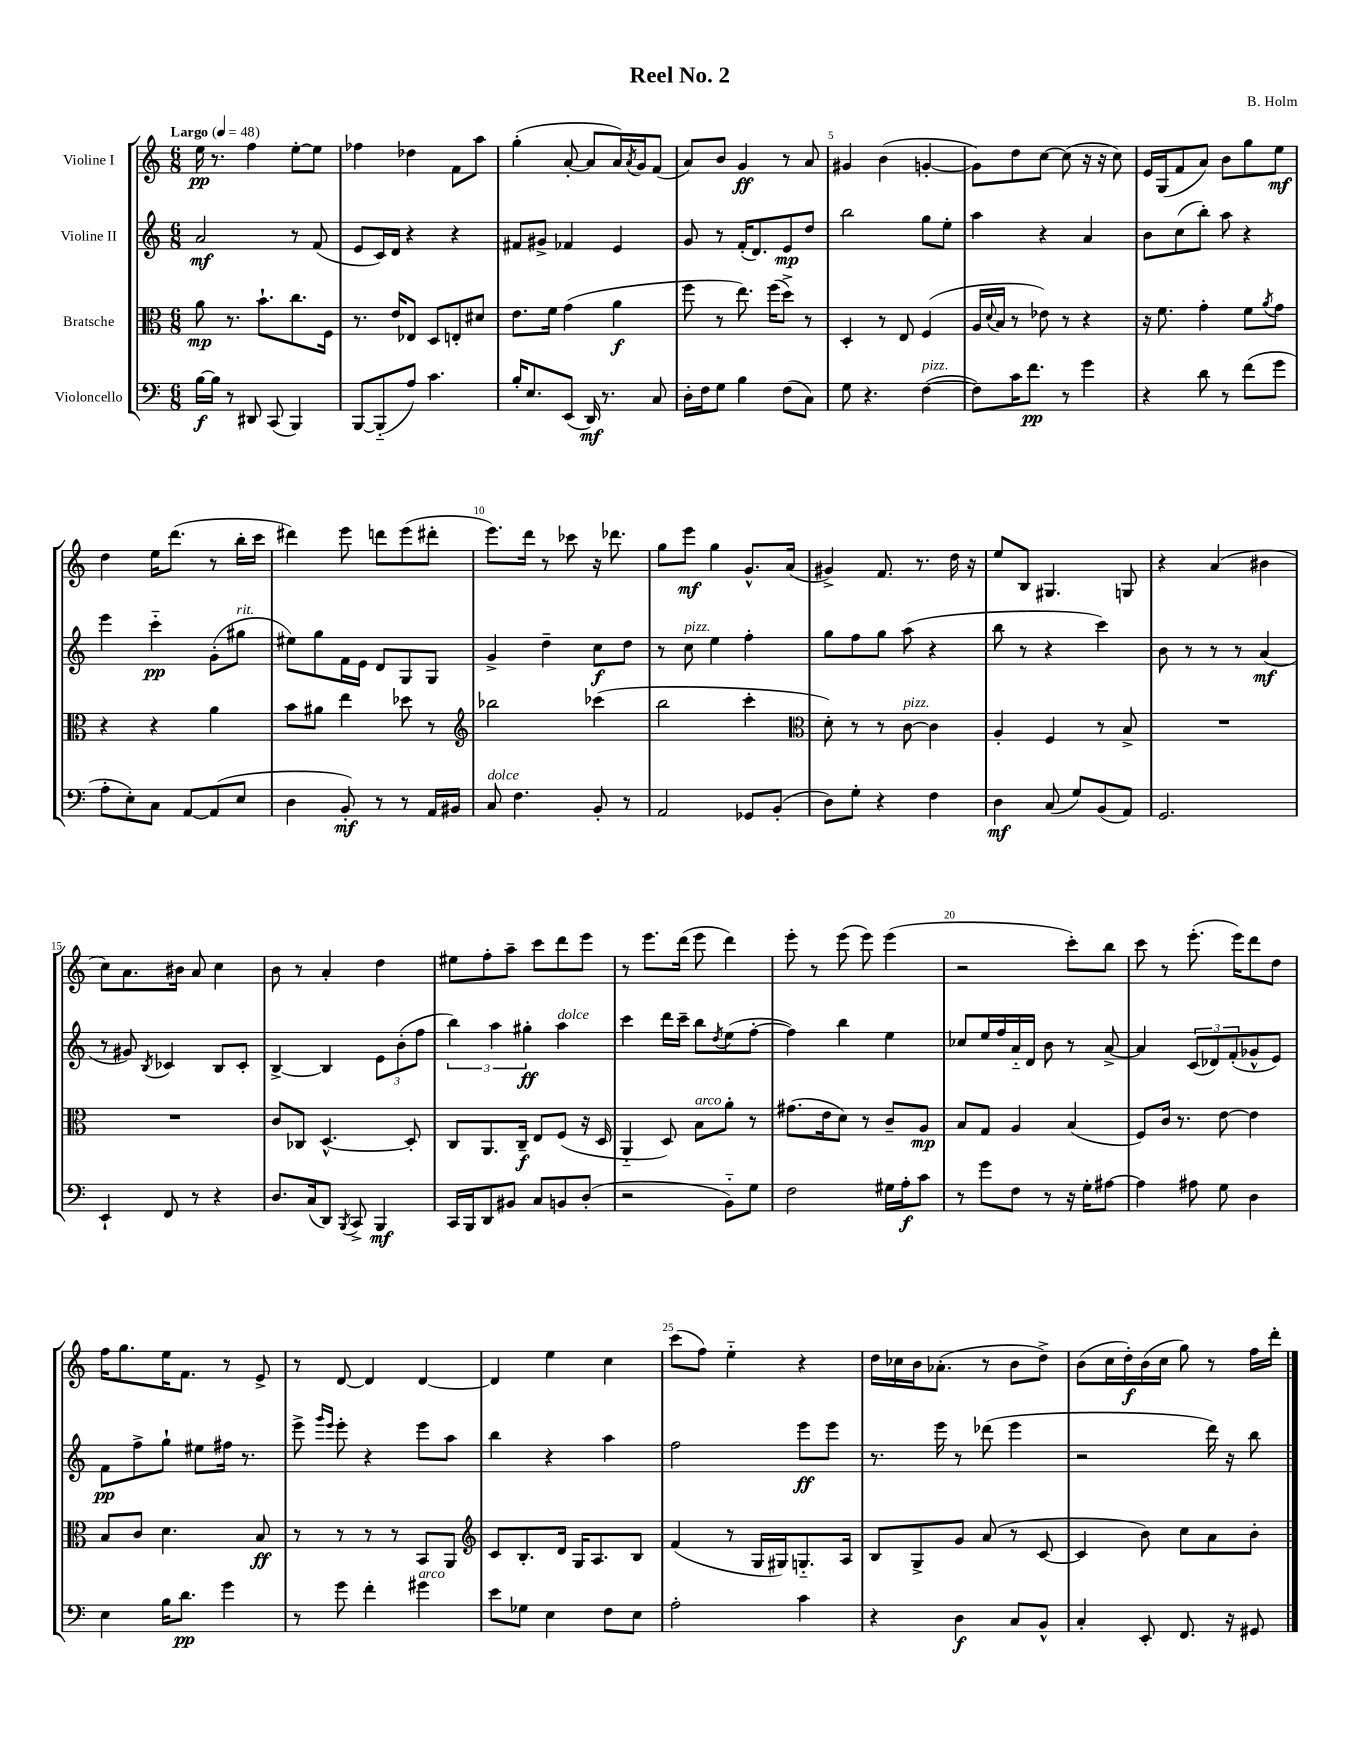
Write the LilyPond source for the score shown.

\header { title = "Reel No. 2" composer = "B. Holm" }
<<
\new StaffGroup <<
\new Staff = "s0" \with { instrumentName = "Violine I" } {
    \clef treble \key c \major \numericTimeSignature \time 6/8 \tempo "Largo" 4 = 48
    e''16\pp r8. f''4 e''8~-. e''8 |
    fes''4 des''4 f'8 a''8 |
    g''4-.( a'8~-. a'8 a'16) \acciaccatura { a'8 } g'16 f'8( |
    a'8) b'8 g'4\ff r8 a'8 |
    gis'4 b'4( g'4~-. |
    g'8) d''8 c''8~ c''8( r16 r16 c''8) |
    e'16 g16( f'8 a'8) b'8 g''8 e''8\mf |
    d''4 e''16 d'''8.( r8 b''16-. c'''16 |
    dis'''4) e'''8 d'''8 e'''8( dis'''8-. |
    e'''8.) d'''16 r8 ces'''8 r16 des'''8. |
    g''8 e'''8\mf g''4 g'8.-^ a'16( |
    gis'4->) f'8. r8. d''16 r16 |
    e''8 b8 gis4. g8 |
    r4 a'4( bis'4 |
    c''8) a'8. bis'16 a'8 c''4 |
    b'8 r8 a'4-. d''4 |
    eis''8 f''8-. a''8-- c'''8 d'''8 e'''8 |
    r8 e'''8. d'''16( e'''8 d'''4) |
    e'''8-. r8 e'''8( e'''8) e'''4( |
    r2 c'''8-.) b''8 |
    c'''8 r8 e'''8.-.( e'''16) d'''8 d''8 |
    f''16 g''8. e''16 f'8. r8 e'8-> |
    r8 d'8~ d'4 d'4~ |
    d'4 e''4 c''4 |
    c'''8( f''8) e''4-_ r4 |
    d''16 ces''16 b'16 aes'8.-.( r8 b'8 d''8->) |
    b'8( c''16 d''16-.\f) b'16( c''16 g''8) r8 f''16 d'''16-. \bar "|." |
}
\new Staff = "s1" \with { instrumentName = "Violine II" } {
    \clef treble \key c \major \numericTimeSignature \time 6/8
    a'2\mf r8 f'8( |
    e'8 c'16) d'16 r4 r4 |
    fis'8 gis'8-> fes'4 e'4 |
    g'8 r8 f'16-.( d'8.) e'8\mp d''8 |
    b''2 g''8 e''8-. |
    a''4 r4 a'4 |
    b'8 c''8( b''8-.) a''8 r4 |
    e'''4 c'''4-_\pp g'8-.( gis''8^\markup { \italic "rit." } |
    eis''8) g''8 f'16 e'16 d'8 g8 g8 |
    g'4-> d''4-- c''8\f d''8 |
    r8 c''8^\markup { \italic "pizz." } e''4 f''4-. |
    g''8 f''8 g''8 a''8( r4 |
    b''8 r8 r4 c'''4) |
    b'8 r8 r8 r8 a'4\mf( |
    r8 gis'8) \acciaccatura { b8 } ces'4 b8 ces'8-. |
    b4~-> b4 \tuplet 3/2 { e'8 b'8-.( f''8 } |
    \tuplet 3/2 { b''4) a''4 gis''4-.\ff } a''4^\markup { \italic "dolce" } |
    c'''4 d'''16 c'''16-- b''8 \acciaccatura { d''8 } e''8( f''8~-. |
    f''4) b''4 e''4 |
    ces''8 e''16 f''16 a'16-_ d'16 b'8 r8 a'8~-> |
    a'4 \tuplet 3/2 { c'8( des'8) f'8-.( } ges'8-^ e'8) |
    f'8\pp f''8-> g''8-! eis''8 fis''16 r8. |
    e'''8-> \grace { g'''16 e'''16 } e'''8-. r4 e'''8 a''8 |
    b''4 r4 a''4 |
    f''2 e'''8\ff e'''8 |
    r8. e'''16 r8 des'''8( e'''4 |
    r2 d'''16) r16 b''8 \bar "|." |
}
\new Staff = "s2" \with { instrumentName = "Bratsche" } {
    \clef alto \key c \major \numericTimeSignature \time 6/8
    a'8\mp r8. b'8.-! c''8. f16 |
    r8. e'16 ees8 d8 e8-. dis'8 |
    e'8. f'16 g'4( a'4\f |
    f''8 r8 e''8.) f''16( d''8->) r8 |
    d4-. r8 e8 f4( |
    a16 \appoggiatura { d'8 } b16 r8 ees'8) r8 r4 |
    r16 f'8. g'4-. f'8 \acciaccatura { a'8 } g'8 |
    r4 r4 a'4 |
    b'8 ais'8 e''4 des''8 r8 |
    \clef treble bes''2 ces'''4( |
    b''2 c'''4-. |
    \clef alto d'8-.) r8 r8 c'8~^\markup { \italic "pizz." } c'4 |
    a4-. f4 r8 b8-> |
    R2. |
    R2. |
    c'8 ces8 d4.~-^ d8-. |
    c8 a,8. c16--\f e8 f8( r16 d16 |
    a,4-_ d8) b8^\markup { \italic "arco" } a'8-. r8 |
    gis'8.( e'16 d'8) r8 c'8-- a8\mp |
    b8 g8 a4 b4( |
    f8) c'16 r8. e'8~ e'4 |
    b8 c'8 d'4. b8\ff |
    r8 r8 r8 r8 b,8 a,8 |
    \clef treble c'8 b8.-. d'16 g16 a8. b8 |
    f'4( r8 g16 gis16) g8.-_ a16 |
    b8 g8-> g'8 a'8( r8 c'8~ |
    c'4 b'8) c''8 a'8 b'8-. \bar "|." |
}
\new Staff = "s3" \with { instrumentName = "Violoncello" } {
    \clef bass \key c \major \numericTimeSignature \time 6/8
    b16~\f b16 r8 dis,8 c,8( b,,4) |
    b,,8~ b,,8-_( a8) c'4. |
    b16-. e8. e,8( d,16\mf) r8. c8 |
    d16-. f16 g8 b4 f8( c8) |
    g8 r4. f4~^\markup { \italic "pizz." }( |
    f8) c'16 f'8.\pp r8 g'4 |
    r4 d'8 r8 f'8( g'8 |
    a8-. e8-.) c8 a,8~ a,8( e8 |
    d4 b,8-.\mf) r8 r8 a,16 bis,16 |
    c8^\markup { \italic "dolce" } f4. b,8-. r8 |
    a,2 ges,8 b,8-.( |
    d8) g8-. r4 f4 |
    d4\mf c8( g8) b,8( a,8) |
    g,2. |
    e,4-! f,8 r8 r4 |
    d8. c16( d,8) \acciaccatura { b,,8 } c,8-> b,,4\mf |
    c,16 b,,16 d,8 bis,8 c8 b,8 d8-.( |
    r2 b,8-_) g8 |
    f2 gis16 a16-.\f c'8 |
    r8 g'8 f8 r8 r16 g16-. ais8~ |
    ais4 ais8 g8 d4 |
    e4 b16 d'8.\pp g'4 |
    r8 g'8 f'4-. gis'4^\markup { \italic "arco" } |
    e'8 ges8 e4 f8 e8 |
    a2-. c'4 |
    r4 d4\f c8 b,8-^ |
    c4-. e,8-. f,8. r16 gis,8 \bar "|." |
}
>>
>>
\layout { \context { \Score \override BarNumber.break-visibility = ##(#f #t #t) barNumberVisibility = #(every-nth-bar-number-visible 5) } }
